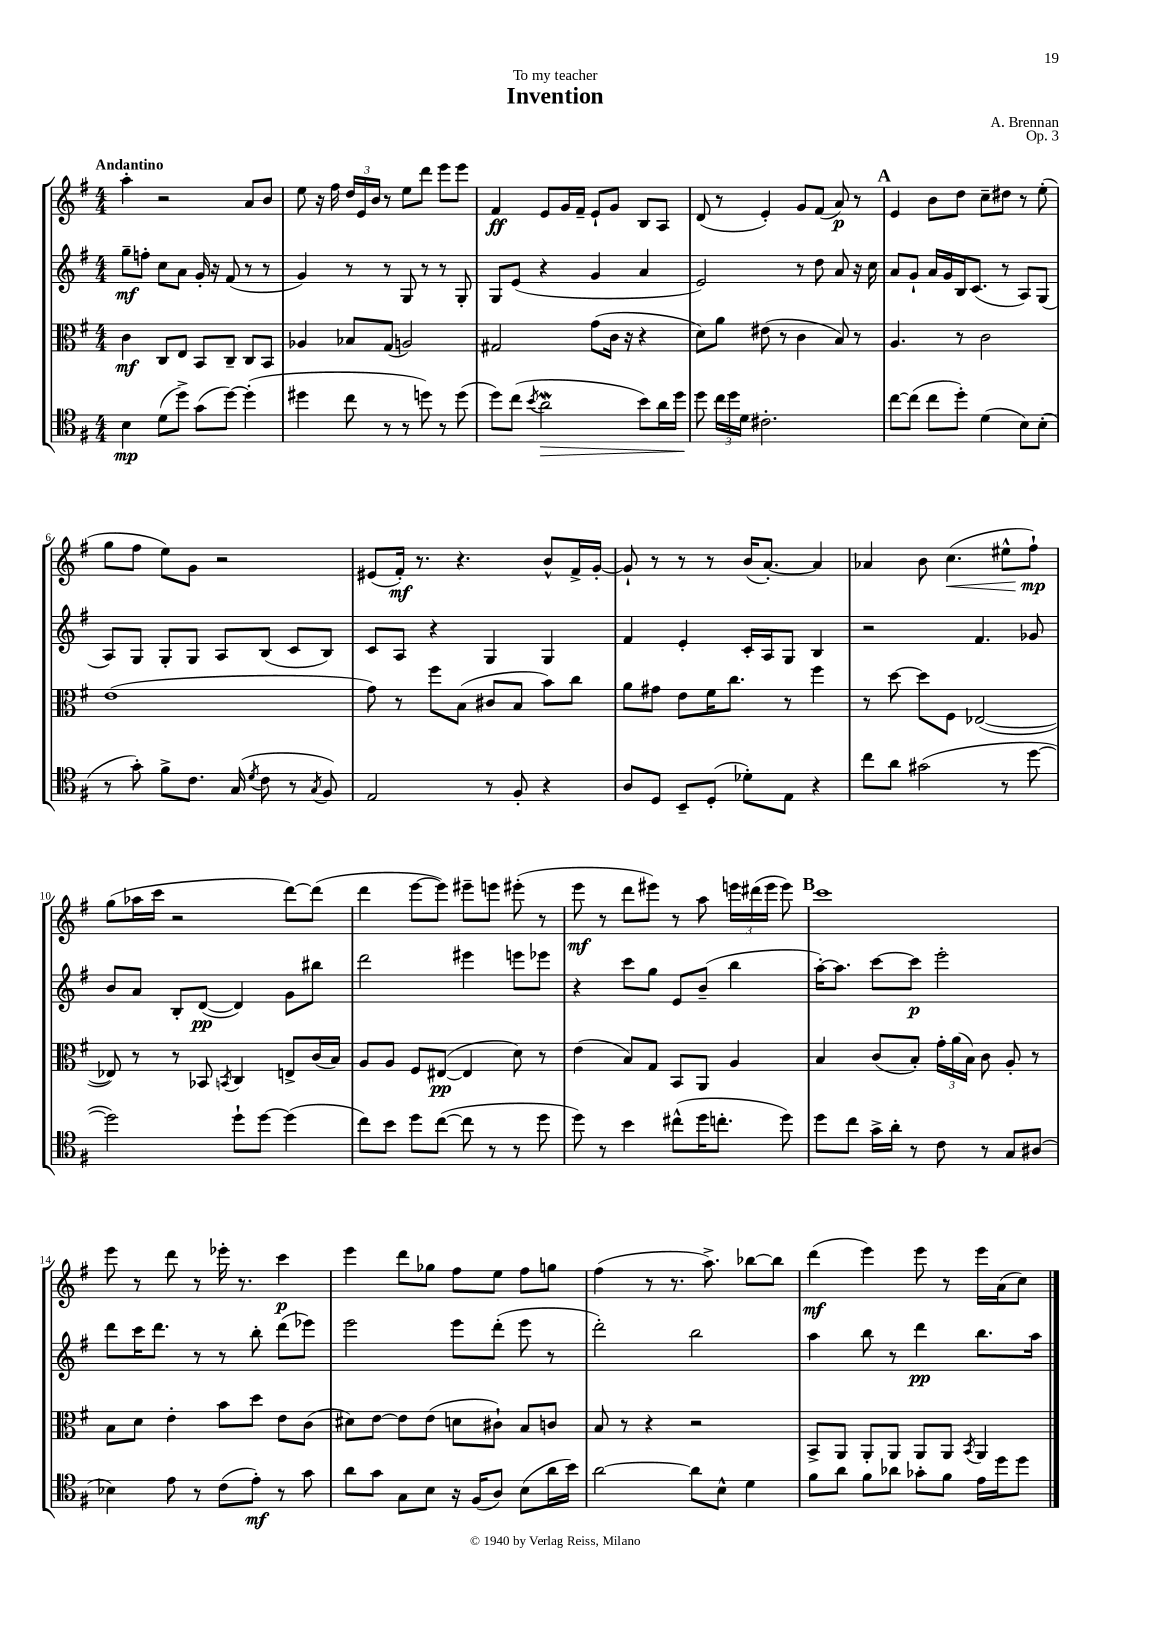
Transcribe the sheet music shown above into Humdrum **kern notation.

**kern	**dynam	**kern	**dynam	**kern	**dynam	**kern	**dynam
*part4	*part4	*part3	*part3	*part2	*part2	*part1	*part1
*staff4	*staff4	*staff3	*staff3	*staff2	*staff2	*staff1	*staff1
*clefC4	*	*clefC3	*	*clefG2	*	*clefG2	*
*k[f#]	*	*k[f#]	*	*k[f#]	*	*k[f#]	*
*M4/4	*	*M4/4	*	*M4/4	*	*M4/4	*
=1	=1	=1	=1	=1	=1	=1	=1
!	!	!	!	!	!	!LO:TX:a:B:t=Andantino	!
4B\	mp	4c\	mf	8gg~\L	mf	4aa'\	.
.	.	.	.	8ffn'\J	.	.	.
(8d\L	.	8C/L	.	8cc\L	.	2r	.
8dd^\J)	.	8E/J	.	8a\J	.	.	.
(8g\L	.	8BB/L	.	16g'/	.	.	.
.	.	.	.	16r	.	.	.
[8dd\J)	.	8C~/J	.	(8f#/	.	.	.
(4dd'\]	.	8C/L	.	8r	.	8a/L	.
.	.	8BB/J	.	8r	.	8b/J	.
=2	=2	=2	=2	=2	=2	=2	=2
4dd#X\	.	4A-X/	.	4g/)	.	8ee\	.
.	.	.	.	.	.	16r	.
.	.	.	.	.	.	16ff#\	.
8cc\	.	8B-X/L	.	8r	.	24dd/LL	.
.	.	.	.	.	.	24e/	.
.	.	.	.	.	.	24b/JJ	.
8r	.	(8G/J	.	8r	.	8r	.
8r	.	2An/)	.	8G/	.	8ee\L	.
8ddn\)	.	.	.	8r	.	8ddd\J	.
8r	.	.	.	8r	.	8eee\L	.
(8dd\	.	.	.	8G'/	.	8eee\J	.
=3	=3	=3	=3	=3	=3	=3	=3
8dd\L)	.	2G#X/	.	8G/L	.	4f#/	ff
(8cc\J	.	.	.	(8e/J	.	.	.
8qb/	.	.	.	.	.	.	.
!	!LO:HP:b	!	!	!	!	!	!
2aW\	>	.	.	4r	.	8e/L	.
.	.	.	.	.	.	16g/L	.
.	.	.	.	.	.	16f#~/JJ	.
.	.	(8g\L	.	4g/	.	8e`/L	.
.	.	16c\Jk	.	.	.	8g/J	.
.	.	16r	.	.	.	.	.
8b\L)	.	4r	.	4a/	.	8B/L	.
16a\L	.	.	.	.	.	8A/J	.
16dd\JJ	.	.	.	.	.	.	.
=4	=4	=4	=4	=4	=4	=4	=4
8dd\	.	8d\L)	.	2e/)	.	(8d/	.
24cc\LL	]	8a\J	.	.	.	8r	.
24dd\	.	.	.	.	.	.	.
24d\JJ	.	.	.	.	.	.	.
2.c#X'\	.	(8e#X\	.	.	.	4e'/)	.
.	.	8r	.	.	.	.	.
.	.	4c\	.	8r	.	8g/L	.
.	.	.	.	8dd\	.	(8f#/J	.
.	.	8B/)	.	8a/	.	8a/)	p
.	.	8r	.	16r	.	8r	.
.	.	.	.	16cc\	.	.	.
!!LO:REH:place=s1:t=A
=5	=5	=5	=5	=5	=5	=5	=5
[8cc\L	.	4.A/	.	8a/L	.	4e/	.
(8cc\J]	.	.	.	8g`/J	.	.	.
8cc\L	.	.	.	16a/LL	.	8b\L	.
.	.	.	.	16g/	.	.	.
8dd'\J)	.	8r	.	16B/J	.	8dd\J	.
.	.	.	.	(8.c/J	.	.	.
(4d\	.	2c\	.	.	.	8cc~\L	.
.	.	.	.	8r	.	8dd#X\J	.
8B\L)	.	.	.	8A/L)	.	8r	.
(8B'\J	.	.	.	(8G/J	.	(8ee'\	.
!!LO:LB:g=z
=6	=6	=6	=6	=6	=6	=6	=6
8r	.	(1e	.	8A/L)	.	8gg\L	.
8g'\)	.	.	.	8G/J	.	8ff#\J	.
8f#^\L	.	.	.	8G'/L	.	8ee\L)	.
8.c\J	.	.	.	8G/J	.	8g\J	.
.	.	.	.	8A/L	.	2r	.
(16G/	.	.	.	.	.	.	.
8qd/	.	.	.	.	.	.	.
8c\	.	.	.	(8B/J	.	.	.
8r	.	.	.	8c/L	.	.	.
8qG/	.	.	.	.	.	.	.
8F#/)	.	.	.	8B/J)	.	.	.
=7	=7	=7	=7	=7	=7	=7	=7
2E/	.	8g\)	.	8c/L	.	(8e#X/L	.
.	.	8r	.	8A/J	.	16f#'/Jk)	mf
.	.	.	.	.	.	8.r	.
.	.	8ff#\L	.	4r	.	.	.
.	.	(8B\J	.	.	.	4.r	.
8r	.	8c#X/L	.	4G/	.	.	.
8F#'/	.	8B/J	.	.	.	.	.
4r	.	8b\L)	.	4G/	.	8b^^/L	.
.	.	8cc\J	.	.	.	16f#^/L	.
.	.	.	.	.	.	[16g'/JJ	.
=8	=8	=8	=8	=8	=8	=8	=8
8A/L	.	8a\L	.	4f#/	.	8g`/]	.
8D/J	.	8g#X\J	.	.	.	8r	.
8BB~/L	.	8e\L	.	4e'/	.	8r	.
(8D'/J	.	16f#\K	.	.	.	8r	.
.	.	8.cc\J	.	.	.	.	.
8d-X'\L)	.	.	.	16c'/LL	.	(16b/KL	.
.	.	.	.	16A/J	.	[8.a'/J)	.
8E\J	.	8r	.	8G/J	.	.	.
4r	.	4ff#\	.	4B/	.	4a/]	.
=9	=9	=9	=9	=9	=9	=9	=9
8cc\L	.	8r	.	2r	.	4a-X/	.
8a\J	.	[8dd\	.	.	.	.	.
(2g#X\	.	8dd\L]	.	.	.	8b\	.
!	!	!	!	!	!	!	!LO:HP:b
.	.	8F#\J	.	.	.	(4.cc\	<
.	.	([2E-X/	.	4.f#/	.	.	.
8r	.	.	.	.	.	8ee#X^^\L	.
[8dd\	.	.	.	8g-X/	.	8ff#`\J)	mp
.	.	.	.	.	.	.	[
!!LO:LB:g=z
=10	=10	=10	=10	=10	=10	=10	=10
2dd\])	.	8E-X/])	.	8b/L	.	(8gg\L	.
.	.	8r	.	8a/J	.	16aa-X\L	.
.	.	.	.	.	.	16ccc\JJ	.
.	.	8r	.	8B'/L	.	2r	.
.	.	8BB-X/	.	([8d/J	pp	.	.
.	.	8qBBn/	.	.	.	.	.
8dd`\L	.	4C/	.	4d/])	.	.	.
[8dd\J	.	.	.	.	.	.	.
(4dd\]	.	8En^/L	.	8g\L	.	[8ddd\L)	.
.	.	(16c/L	.	8bb#X\J	.	(8ddd\J]	.
.	.	16B/JJ)	.	.	.	.	.
=11	=11	=11	=11	=11	=11	=11	=11
8cc\L)	.	8A/L	.	2ddd\	.	4ddd\	.
8b\J	.	8A/J	.	.	.	.	.
8dd\L	.	8F#/L	.	.	.	[8eee\L	.
([8cc\J	.	([8E#X/J	pp	.	.	8eee\J])	.
8cc\]	.	4E#/]	.	4eee#X\	.	8eee#X~\L	.
8r	.	.	.	.	.	8eeen\J	.
8r	.	8d\)	.	8eeen\L	.	(8eee#X'\	.
8dd\	.	8r	.	8eee-X\J	.	8r	.
=12	=12	=12	=12	=12	=12	=12	=12
8dd\)	.	(4e\	.	4r	.	8eee\	mf
8r	.	.	.	.	.	8r	.
4b\	.	8B/L)	.	8ccc\L	.	8ddd\L	.
.	.	8G/J	.	8gg\J	.	8eee#X\J)	.
(8cc#X^^\L	.	8BB/L	.	8e/L	.	8r	.
16dd\K	.	8AA/J	.	(8b~/J	.	8aa\	.
8.ccn'\J	.	.	.	.	.	.	.
.	.	4A/	.	4bb\	.	24eeen\LL	.
.	.	.	.	.	.	(24ddd#X\	.
.	.	.	.	.	.	24eee\JJ	.
8dd\)	.	.	.	.	.	8eee\)	.
!!LO:REH:place=s1:t=B
=13	=13	=13	=13	=13	=13	=13	=13
8dd\L	.	4B/	.	[16aa'\KL)	.	1ccc	.
.	.	.	.	8.aa\J]	.	.	.
8cc\J	.	.	.	.	.	.	.
16g^\LL	.	(8c/L	.	[8ccc\L	.	.	.
16a'\JJ	.	.	.	.	.	.	.
8r	.	8B'/J)	.	8ccc\J]	p	.	.
8c\	.	24g'\LL	.	2eee'\	.	.	.
.	.	(24a\	.	.	.	.	.
.	.	24B\JJ)	.	.	.	.	.
8r	.	8c\	.	.	.	.	.
8G/L	.	8A'/	.	.	.	.	.
(8A#X/J	.	8r	.	.	.	.	.
!!LO:LB:g=z
=14	=14	=14	=14	=14	=14	=14	=14
4B-X\)	.	8B\L	.	8ddd\L	.	8eee\	.
.	.	8d\J	.	16ccc\K	.	8r	.
.	.	.	.	8.ddd\J	.	.	.
8e\	.	4e'\	.	.	.	8ddd\	.
8r	.	.	.	8r	.	8r	.
(8c\L	.	8b\L	.	8r	.	16eee-X'\	.
.	.	.	.	.	.	8.r	.
8e'\J)	mf	8dd\J	.	8bb'\	.	.	.
8r	.	8e\L	.	(8ddd\L	.	4ccc\	p
8g\	.	(8c\J	.	8eee-X\J)	.	.	.
=15	=15	=15	=15	=15	=15	=15	=15
8a\L	.	8d#X\L)	.	2eee\	.	4eee\	.
8g\J	.	[8e\J	.	.	.	.	.
8G\L	.	8e\L]	.	.	.	8ddd\L	.
8B\J	.	(8e\J	.	.	.	8gg-X\J	.
16r	.	8dn\L	.	8eee\L	.	8ff#\L	.
(16F#/KL	.	.	.	.	.	.	.
8A/J)	.	8c#X`\J)	.	(8ddd'\J	.	8ee\J	.
(8B\L	.	8B/L	.	8eee\	.	8ff#\L	.
16a\L	.	8cn/J	.	8r	.	8ggn\J	.
16b\JJ)	.	.	.	.	.	.	.
=16	=16	=16	=16	=16	=16	=16	=16
[2a\	.	8B/	.	2ddd'\)	.	(4ff#\	.
.	.	8r	.	.	.	.	.
.	.	4r	.	.	.	8r	.
.	.	.	.	.	.	8.r	.
8a\L]	.	2r	.	2bb\	.	.	.
.	.	.	.	.	.	8.aa^\)	.
8B^^\J	.	.	.	.	.	.	.
4d\	.	.	.	.	.	[8bb-X\L	.
.	.	.	.	.	.	8bb-\J]	.
=17	=17	=17	=17	=17	=17	=17	=17
8f#\L	.	8BB^/L	.	4aa\	.	(4ddd\	mf
8a\J	.	8AA/J	.	.	.	.	.
8f#\L	.	8AA'/L	.	8bb\	.	4eee\)	.
8a-X\J	.	8AA/J	.	8r	.	.	.
8g-X'\L	.	8AA/L	.	4ddd\	pp	8eee\	.
8f#\J	.	8AA/J	.	.	.	8r	.
.	.	8qBB/	.	.	.	.	.
16e\LL	.	4AA/	.	8.bb\L	.	16eee\LL	.
16dd\J	.	.	.	.	.	(16a\J	.
8dd\J	.	.	.	.	.	8cc\J)	.
.	.	.	.	16aa\Jk	.	.	.
==	==	==	==	==	==	==	==
*-	*-	*-	*-	*-	*-	*-	*-
